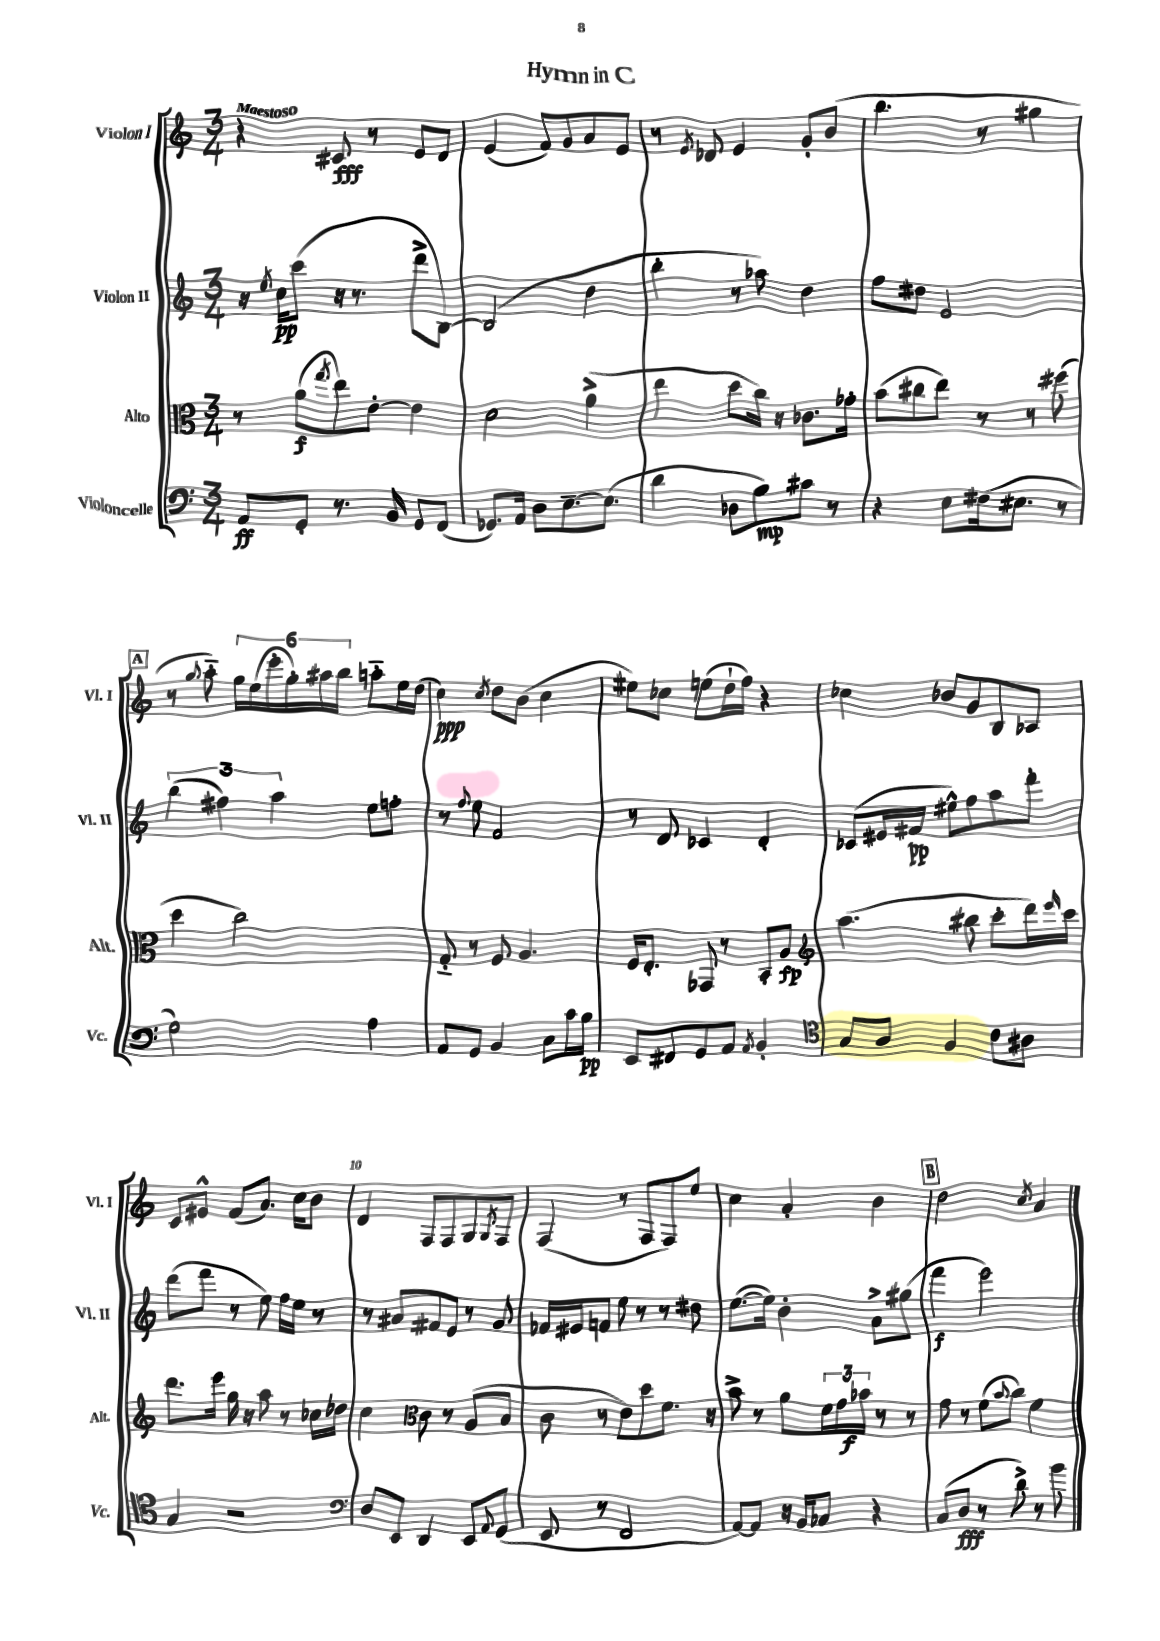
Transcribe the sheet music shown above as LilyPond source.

\header { title = "Hymn in C" }
<<
\new StaffGroup <<
\new Staff = "s0" \with { instrumentName = "Violon I" shortInstrumentName = "Vl. I" } {
    \clef treble \key c \major \numericTimeSignature \time 3/4 \tempo "Maestoso"
    r4 cis'8\fff r8 e'8 d'8 |
    e'4( f'8) g'8 a'8 e'8 |
    r8 \acciaccatura { e'8 } des'8 e'4 g'8-. b'8( |
    b''4. r8 gis''4 |
    \mark \markup { \box "A" } r8 \appoggiatura { g''8 } a''8-_) \tuplet 6/4 { g''16 e''16( e'''16-. g''16-.) ais''16 b''16 } a''8-_ e''16 d''16( |
    c''4\ppp) \acciaccatura { c''8 } d''8 b'8( c''4 |
    eis''8) ces''8 e''8( d''16-! f''16) r4 |
    ces''4 bes'8 g'8 b8 aes8 |
    c'8 eis'8-^ f'8( a'8.) c''16 b'8 |
    d'4 f8 f8 g8 \acciaccatura { g8 } f8 |
    f4( r8 f8 f8) e''8 |
    c''4 a'4-. b'4 |
    \mark \markup { \box "B" } d''2 \acciaccatura { c''8 } a'4 \bar "|." |
}
\new Staff = "s1" \with { instrumentName = "Violon II" shortInstrumentName = "Vl. II" } {
    \clef treble \key c \major \numericTimeSignature \time 3/4
    r16 \acciaccatura { e''8 } c''16\pp c'''8( r16 r8. d'''8-> b8~) |
    b2( d''4 |
    b''4-. r8 aes''8) d''4 |
    f''8 dis''8 e'2 |
    \mark \markup { \box "A" } \tuplet 3/2 { b''4( fis''4) a''4 } e''8 f''8-. |
    r8 \appoggiatura { f''8 } e''8 f'2 |
    r8 d'8 ces'4 d'4-. |
    ces'8( eis'16 fis'16\pp eis''8-^) f''8 a''8 f'''8-. |
    d'''8( f'''8 r8 e''8) f''16 e''16 r8 |
    r8 ais'8 fis'8 e'8 r8 g'8 |
    fes'16 eis'16 f'8 e''8 r8 r8 dis''8 |
    e''8.~( e''16) b'4-. a'8-> gis''8( |
    \mark \markup { \box "B" } f'''4\f e'''2) \bar "|." |
}
\new Staff = "s2" \with { instrumentName = "Alto" shortInstrumentName = "Alt." } {
    \clef alto \key c \major \numericTimeSignature \time 3/4
    r8 a'8\f( \acciaccatura { g''8 } e''8) e'8~-. e'4 |
    d'2 a'4->( |
    e''4 d''8 c''16) r16 ces'8. ges'16-. |
    b'8( cis''8 e''8) r8 r8 fis''8( |
    \mark \markup { \box "A" } d''4 c''2) |
    g8-_ r8 f8 a4. |
    f16 e8.-. ges,8 r8 b,8-. a8\fp |
    \clef treble a''4.( bis''8 c'''8-. d'''16) \grace { e'''16 } c'''16 |
    d'''8. e'''16 g''16 r16 a''8 r8 ces''16 des''16 |
    c''4 \clef alto c'8 r8 a8( b8 |
    c'8 r8 e'8) d''8 f'8. r16 |
    b'8-> r8 a'8 \tuplet 3/2 { f'16 g'16 bes'16\f } r8 r8 |
    \mark \markup { \box "B" } g'8 r8 f'8( \appoggiatura { b'8 } c''8) f'4 \bar "|." |
}
\new Staff = "s3" \with { instrumentName = "Violoncelle" shortInstrumentName = "Vc." } {
    \clef bass \key c \major \numericTimeSignature \time 3/4
    a,8\ff g,8-. r8. b,16 g,8 f,8( |
    ges,8.) a,16 d8 e8.~-- e8.( |
    d'4 des8 b8\mp) cis'8 r8 |
    r4 e8 fis16( eis8. r8 |
    \mark \markup { \box "A" } g2) a4 |
    a,8 g,8 b,4 c8 c'16 b16\pp |
    e,8 fis,8 g,8 a,8 \acciaccatura { a,8 } b,4-. |
    \clef tenor g8 a8 f4 c'8 ais8 |
    g4 r2 |
    \clef bass d8 e,8 d,4 e,8 \appoggiatura { a,8 } g,8( |
    e,8 r8 f,2 |
    a,8~) a,8 r16 b,16 ces8 r4 |
    \mark \markup { \box "B" } c8( d8\fff r8 d'8->) r8 b'8 \bar "|." |
}
>>
>>
\layout { \context { \Score \override BarNumber.break-visibility = ##(#f #t #t) barNumberVisibility = #(every-nth-bar-number-visible 5) } }
